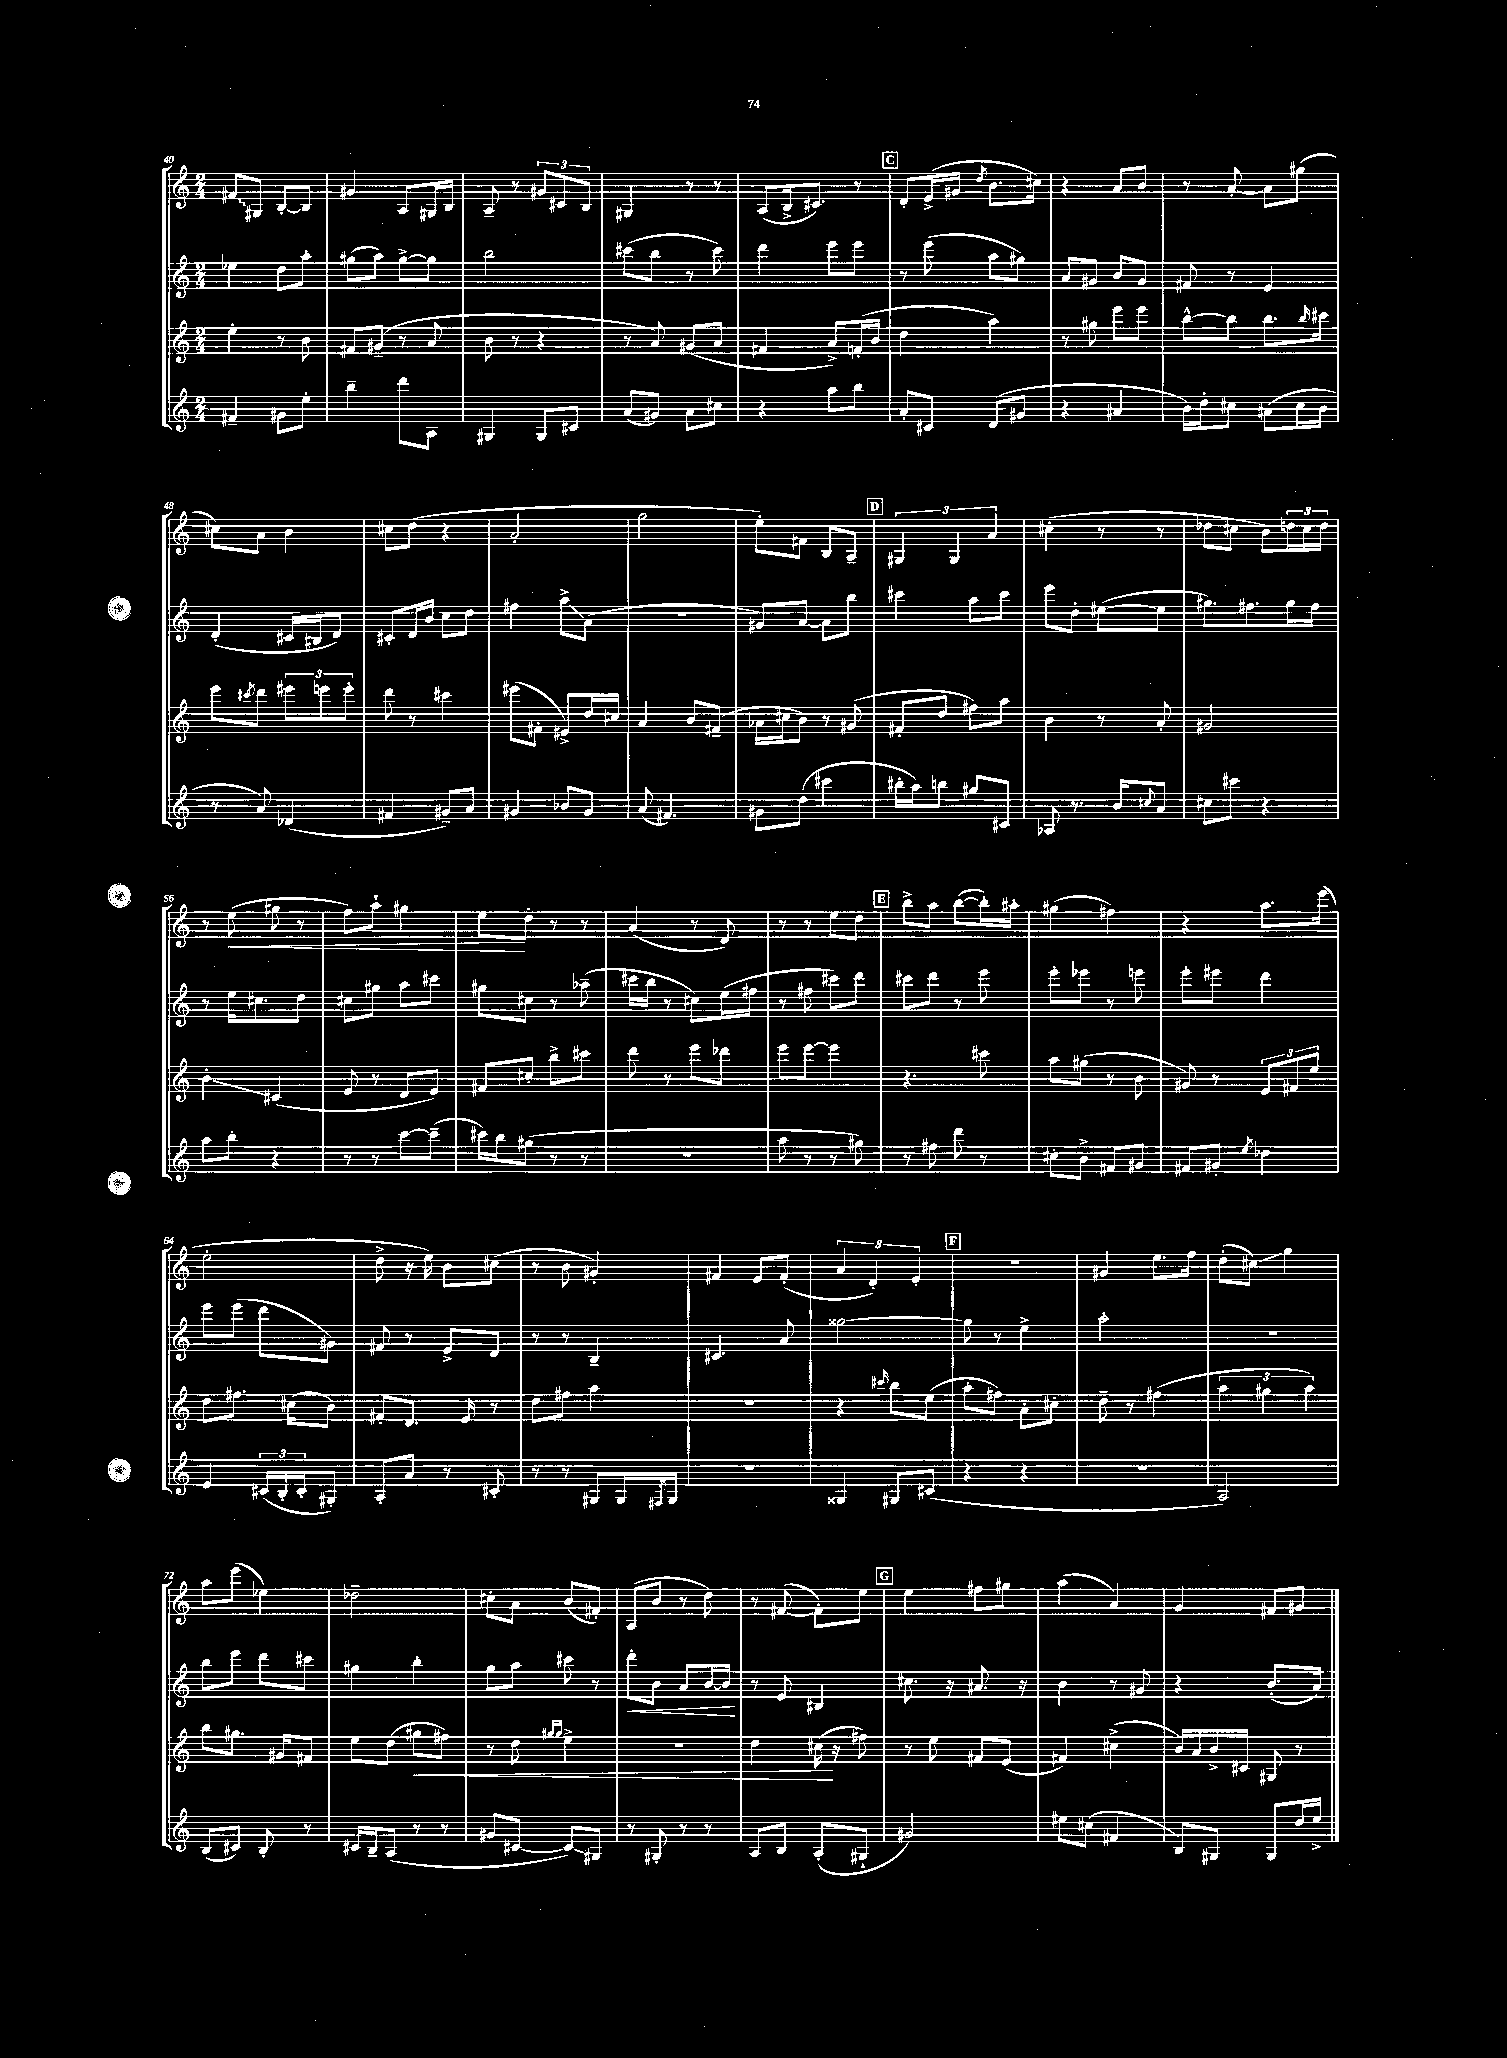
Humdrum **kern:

**kern	**kern	**kern	**kern
*staff4	*staff3	*staff2	*staff1
*clefG2	*clefG2	*clefG2	*clefG2
*k[]	*k[]	*k[]	*k[]
*M2/4	*M2/4	*M2/4	*M2/4
4f#~	4ee'	4ee-	8f#
.	.	.	8G#
8g#	8r	8dd	[8B'
8ee'	8b	8aa'	8B]
=	=	=	=
4bb~	8f#	(8gg#	4g#
.	(8g#~	8aa)	.
8ddd	8r	[8gg#^	8A
8A	8a	8gg#]	16G#
.	.	.	16B
=	=	=	=
4G#	8b	2bb	8A~
.	8r	.	8r
8G#	4r	.	12g#
.	.	.	12c#
8c#	.	.	.
.	.	.	12B
=	=	=	=
(8a	8r	(8ccc#	4G#
8g#)	8a)	8bb	.
8a	(8g#	8r	8r
8cc#	8a	8ccc#)	8r
=	=	=	=
4r	4f#	4ddd	(8A
.	.	.	16B^
.	.	.	8.c#)
8aa	8a^)	8eee	.
8bb	(16f'	8eee	8r
.	16b	.	.
=	=	=	=
8a'	4dd	8r	8d'
8c#	.	(8eee	(16e^
.	.	.	16g#
.	.	.	8qdd
(8d	4aa)	8aa	8.b
8g#	.	8gg#)	.
.	.	.	16cc#)
=	=	=	=
4r	8r	8a	4r
.	8gg#	8g#	.
4a#	8eee	8b	8a
.	8eee	8g#	8b
=	=	=	=
16b)	[8bb^^	8f#	8r
16dd'	.	.	.
8cc#	8bb]	8r	[8a'
(8a#	8.bb	4e	8a]
16cc#	.	.	(8gg#
.	16qqbb	.	.
16b	16ccc#	.	.
=	=	=	=
8r	8eee	(4d'	8cc#)
.	8qccc#	.	.
8a)	8ddd	.	8a
(4d-	12eee#	16c#	4b
.	.	16B#	.
.	12eee	.	.
.	.	8d)	.
.	12eee'	.	.
=	=	=	=
4f#	8ddd	8c#'	8cc#
.	8r	16d	(8dd
.	.	16b	.
8g#~)	4ccc#	8cc	4r
8a	.	8dd	.
=	=	=	=
4g#	(8eee#	4ff#	2a'
.	8f#'	.	.
8b-	8e#^)	8aa^	.
8g#	16dd	(8a	.
.	16cc#	.	.
=	=	=	=
(8a	4a	2r	2gg
4.f#)	.	.	.
.	8b	.	.
.	(8f#~	.	.
=	=	=	=
8g#	16a-	8g#)	8ee')
.	16cc#	.	.
(8dd	8b)	[8a	8f#
4ccc#	8r	8a]	8B
.	(8g#	8bb	8A~
=	=	=	=
16bb#'	8f#'	4ccc#	6G#
16aa)	.	.	.
8bb	8dd	.	.
.	.	.	6G#
8gg#	8ff#)	8aa	.
.	.	.	6a
8c#	8aa	8ccc#	.
=	=	=	=
8A-	4b	8eee	(4cc#'
8.r	.	8dd'	.
.	8r	([8ee#	8r
16b	.	.	.
8qqcc#	.	.	.
8a	8a'	8ee#]	8r
=	=	=	=
8cc#	2g#	8.gg#)	8dd-
8ccc#	.	.	8cc#
.	.	8.ff#	.
4r	.	.	8b)
.	.	16gg#	24dd
.	.	.	24cc#
.	.	16ff#	.
.	.	.	24dd
=	=	=	=
8aa	4b'	8r	8r
8bb'	.	16ee	(8ee
.	.	8.cc#	.
4r	(4c#	.	8gg#
.	.	8dd	8r
=	=	=	=
8r	8e	8cc#	8ff)
8r	8r	8gg#	8aa`
[8ccc	8d	8aa	4gg#
(8ccc~]	8e)	8ccc#	.
=	=	=	=
16ccc#)	8f#	8gg#	8ee
16bb	.	.	.
(8gg#	8cc#'	8cc#	8dd'
8r	8bb^	8r	8r
8r	8ccc#	(8aa-~	8r
=	=	=	=
2r	8ddd	16ccc#	(4a
.	.	16bb	.
.	8r	8r	.
.	8eee	8cc#)	8r
.	8ddd-	(16ee	8d)
.	.	16ff#	.
=	=	=	=
8aa	8eee	8r	8r
8r	[8eee	8ff#	8r
8r	4eee]	8ccc#)	8ee
8gg#)	.	8ddd	8dd
=	=	=	=
8r	4.r	8ccc#	8bb^
8ff#	.	8ddd	8aa
8ddd	.	8r	([8bb
8r	8ccc#	8eee	16bb'])
.	.	.	16aa#'
=	=	=	=
8cc#'	8aa	8eee'	(4gg#
8b^	(8gg#	8eee-	.
8f#	8r	8r	4ff#)
8g#	8b	8eee	.
=	=	=	=
8f#	8g#)	8eee'	4r
8g#'	8r	8eee#	.
8qee	.	.	.
4dd-	12e	4ddd	8.aa
.	12f#	.	.
.	12ee	.	.
.	.	.	(16eee
=	=	=	=
4e	8dd	8eee	2ee'
.	8.ff#	(8eee	.
(24c#	.	8ddd	.
24B'	.	.	.
.	(16cc#	.	.
24c#'	.	.	.
8G#')	8b)	8g#)	.
=	=	=	=
8A'	8f#'	8f#	8dd^
8a	8.d	8r	16r
.	.	.	16ee)
8r	.	8e^	8b
.	16e	.	.
8c#'	8r	8d	(8cc#
=	=	=	=
8r	8dd	8r	8r
8r	8ff#	8r	8b
8G#	4aa	4B~	4g#')
16G#	.	.	.
8qF#	.	.	.
16G#	.	.	.
=	=	=	=
2r	2r	4.c#	4f#
.	.	.	8e
.	.	8a	(8f#'
=	=	=	=
4G##	4r	[2gg##	6a
.	.	.	6d')
.	16qqccc#	.	.
8G#	8bb	.	.
.	.	.	6e'
(8c#	(8ee	.	.
=	=	=	=
4r	8aa'	8gg##]	2r
.	8ff#)	8r	.
4r	8a'	4ee^	.
.	8cc#'	.	.
=	=	=	=
2r	8dd~	2aa'	4g#
.	8r	.	.
.	(4ff#	.	8.ee
.	.	.	16ff
=	=	=	=
2A)	6aa	2r	(8dd'
.	.	.	8cc#)
.	6gg#	.	.
.	.	.	4gg
.	6aa)	.	.
=	=	=	=
(8B	8bb	8bb	8aa
8c#)	8.gg#	8eee	(8eee
8B'	.	8ddd	4ee-)
.	16g#	.	.
8r	8f#	8ccc#	.
=	=	=	=
16c#	8ee	4gg#	2dd-~
16B~	.	.	.
(8A	(8dd	.	.
8r	8gg#	4bb'	.
8r	8ff#)	.	.
=	=	=	=
8g#	8r	8gg	8cc#'
[8c#	8dd	8aa	8a
.	16qqgg#	.	.
.	16qqgg#	.	.
8c#])	4ee^	8ccc#	(8b
8G#	.	8r	8f#')
=	=	=	=
8r	2r	8ddd'	(8A
8G#'	.	8b	8b
8r	.	8a	8r
8r	.	[16b	8dd)
.	.	16b]	.
=	=	=	=
8A	4dd	8r	8r
8B	.	8e	([8f#
(8A'	(16cc#	4B#	8f#'])
.	16r	.	.
8G#`	8ff#)	.	8ee
=	=	=	=
2g#)	8r	8.cc#	4ee
.	8ee	.	.
.	.	16r	.
.	8f#	8.a#	8ff#
.	(8e	.	8gg#
.	.	16r	.
=	=	=	=
8ee#	4f#)	4b	(4aa
(8cc#	.	.	.
4f#	(4cc#^	8r	4a)
.	.	8g#	.
=	=	=	=
8B)	16b)	4r	4g
.	16a	.	.
8G#	16b^	.	.
.	16c#	.	.
8G#	8G#	(8.b'	8f#
16dd	8r	.	8g#
16ee^	.	16a)	.
==	==	==	==
*-	*-	*-	*-
